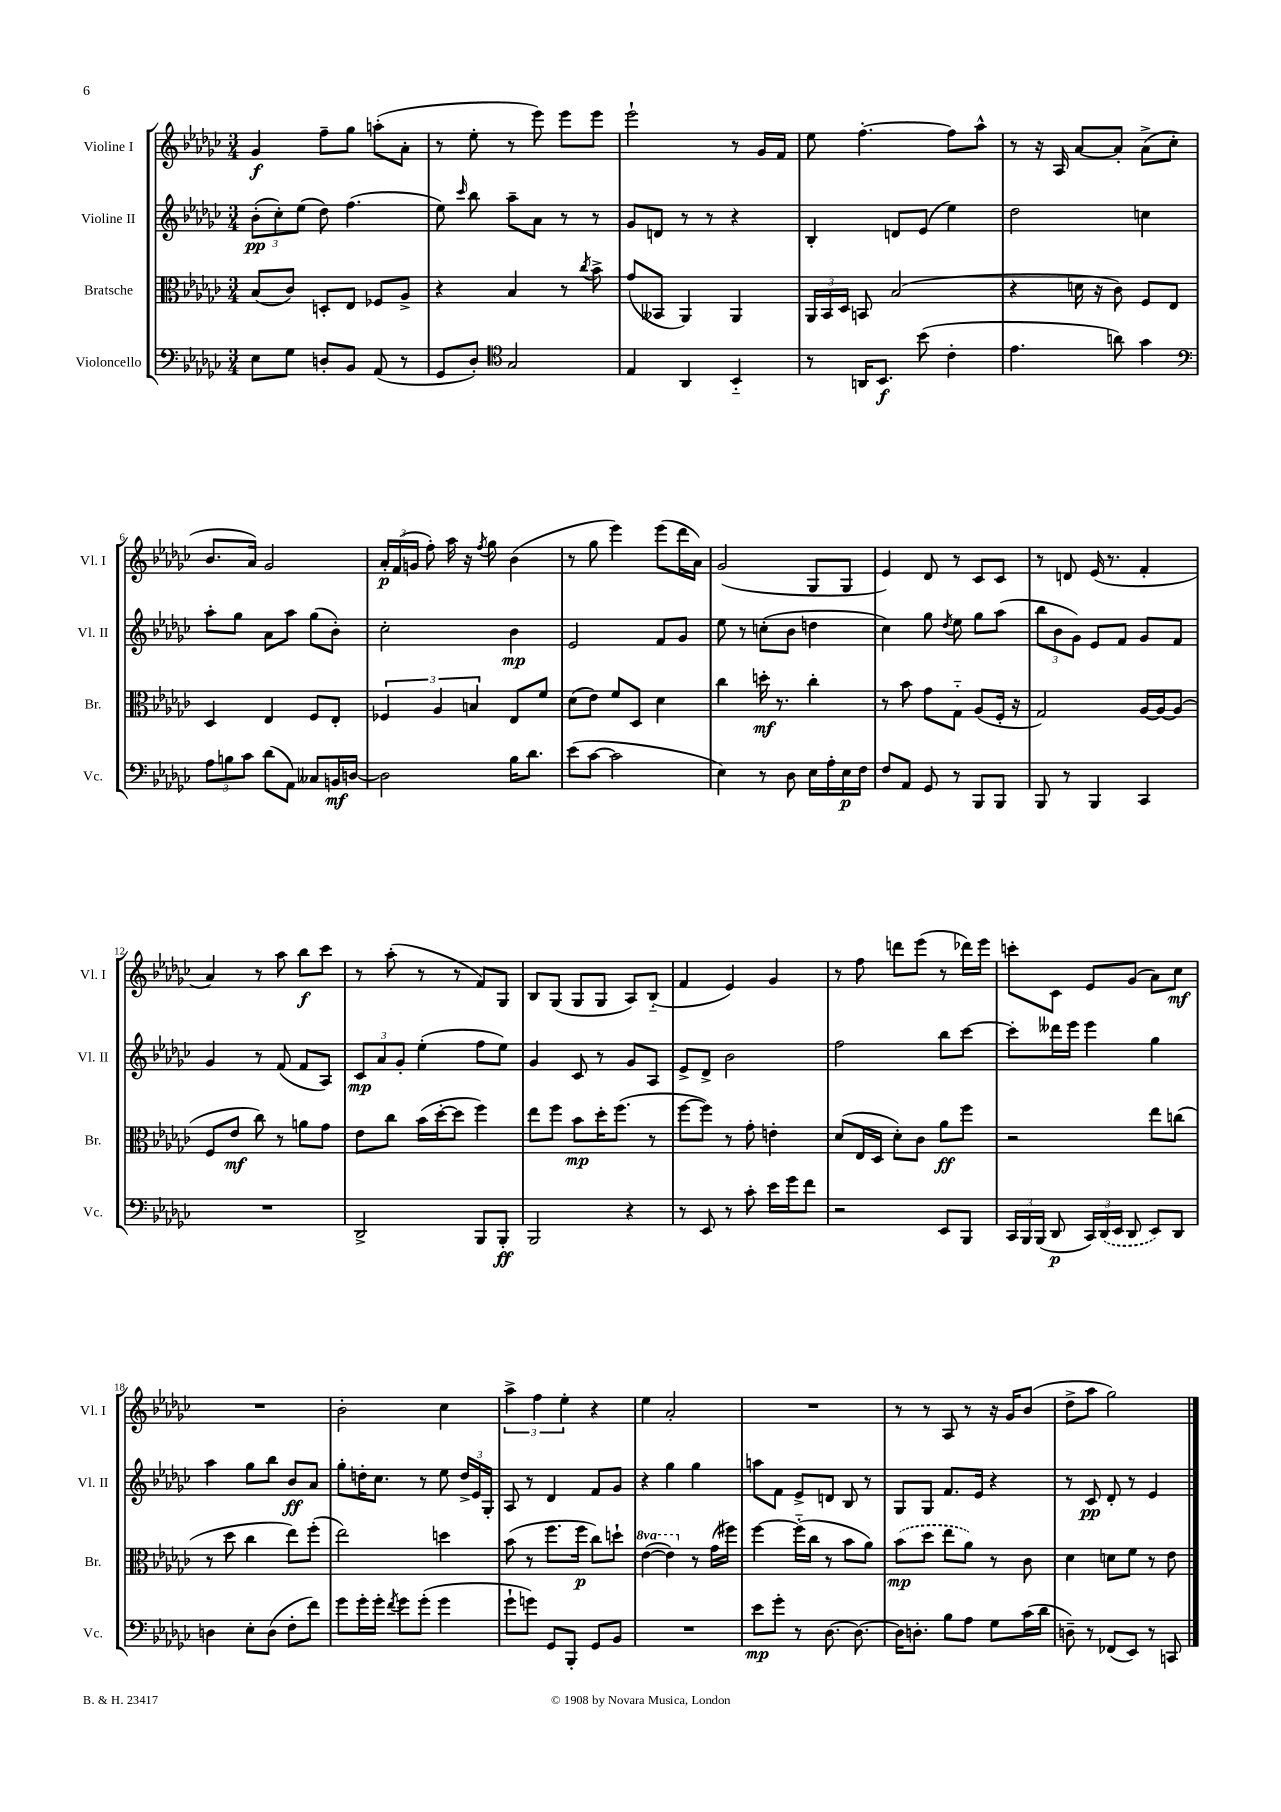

**kern	**dynam	**kern	**dynam	**kern	**dynam	**kern	**dynam
*part4	*part4	*part3	*part3	*part2	*part2	*part1	*part1
*staff4	*staff4	*staff3	*staff3	*staff2	*staff2	*staff1	*staff1
*I"Violoncello	*	*I"Bratsche	*	*I"Violine II	*	*I"Violine I	*
*I'Vc.	*	*I'Br.	*	*I'Vl. II	*	*I'Vl. I	*
*clefF4	*	*clefC3	*	*clefG2	*	*clefG2	*
*k[b-e-a-d-g-c-]	*	*k[b-e-a-d-g-c-]	*	*k[b-e-a-d-g-c-]	*	*k[b-e-a-d-g-c-]	*
*M3/4	*	*M3/4	*	*M3/4	*	*M3/4	*
=1	=1	=1	=1	=1	=1	=1	=1
8E-\L	.	(8B-/L	.	(12b-'\L	pp	4g-/	f
.	.	.	.	12cc-'\)	.	.	.
8G-\J	.	8c-/J)	.	.	.	.	.
.	.	.	.	(12ee-\J	.	.	.
8Dn'/L	.	8Dn'/L	.	8dd-\)	.	8ff~\L	.
8BB-/J	.	8E-/J	.	(4.ff\	.	8gg-\J	.
(8AA-/	.	8F-X/L	.	.	.	(8aan'\L	.
8r	.	8A-^/J	.	.	.	8a-'\J	.
=2	=2	=2	=2	=2	=2	=2	=2
8GG-/L	.	4r	.	8ee-\)	.	8r	.
.	.	.	.	16qqccc-/	.	.	.
8D-'/J)	.	.	.	8bb-\	.	8ee-'\	.
*clefC4	*	*	*	*	*	*	*
2G-/	.	4B-/	.	8aa-~\L	.	8r	.
.	.	.	.	8a-\J	.	8eee-\)	.
.	.	8r	.	8r	.	8eee-\L	.
.	.	8qcc-/	.	.	.	.	.
.	.	8b-^\	.	8r	.	8eee-\J	.
=3	=3	=3	=3	=3	=3	=3	=3
4E-/	.	(8g-/L	.	8g-/L	.	2eee-`\	.
.	.	8BB--X/J	.	8dn/J	.	.	.
4AA-/	.	4AA-/)	.	8r	.	.	.
.	.	.	.	8r	.	.	.
4BB-/	.	4AA-/	.	4r	.	8r	.
.	.	.	.	.	.	16g-/LL	.
.	.	.	.	.	.	16f/JJ	.
=4	=4	=4	=4	=4	=4	=4	=4
8r	.	24AA-/LL	.	4B-'/	.	8ee-\	.
.	.	24BB-/	.	.	.	.	.
.	.	24D-/JJ	.	.	.	.	.
16AAn/KL	.	8BBn/	.	.	.	[4.ff'\	.
8.BB-/J	f	.	.	.	.	.	.
.	.	(2B-/	.	8dn/L	.	.	.
(8b-\	.	.	.	(8e-/J	.	.	.
4c-'\	.	.	.	4ee-\)	.	8ff\L]	.
.	.	.	.	.	.	8aa-^^\J	.
=5	=5	=5	=5	=5	=5	=5	=5
4.e-\	.	4r	.	2dd-\	.	8r	.
.	.	.	.	.	.	16r	.
.	.	.	.	.	.	16A-/	.
.	.	16dn\	.	.	.	[8a-/L	.
.	.	16r	.	.	.	.	.
8an\)	.	8c-\)	.	.	.	8a-'/J]	.
4g-\	.	8F/L	.	4ccn\	.	(8a-^\L	.
.	.	8E-/J	.	.	.	8cc-'\J	.
!!LO:LB:g=z
=6	=6	=6	=6	=6	=6	=6	=6
*clefF4	*	*	*	*	*	*	*
12A-\L	.	4D-/	.	8aa-'\L	.	8.b-/L	.
12Bn\	.	.	.	.	.	.	.
.	.	.	.	8gg-\J	.	.	.
12c-\J	.	.	.	.	.	.	.
.	.	.	.	.	.	16a-/Jk)	.
(8d-\L	.	4E-/	.	8a-\L	.	2g-/	.
8AA-\J)	.	.	.	8aa-\J	.	.	.
8C--X/L	.	8F/L	.	(8gg-\L	.	.	.
16BBn/L	mf	8E-'/J	.	8b-'\J)	.	.	.
[16Dn/JJ	.	.	.	.	.	.	.
=7	=7	=7	=7	=7	=7	=7	=7
2D\]	.	6F-X/	.	2cc-'\	.	24a-'/LL	p
.	.	.	.	.	.	(24f/	.
.	.	.	.	.	.	24gn/JJ	.
.	.	.	.	.	.	8ff'\)	.
.	.	6A-/	.	.	.	.	.
.	.	.	.	.	.	16aa-\	.
.	.	.	.	.	.	16r	.
.	.	6Bn/	.	.	.	.	.
.	.	.	.	.	.	8qff/	.
.	.	.	.	.	.	8gg-\	.
16B-\KL	.	8E-/L	.	4b-\	mp	(4b-\	.
8.d-\J	.	.	.	.	.	.	.
.	.	8f/J	.	.	.	.	.
=8	=8	=8	=8	=8	=8	=8	=8
(8e-\L	.	(8d-\L	.	2e-/	.	8r	.
[8c-\J	.	8e-\J)	.	.	.	8gg-\	.
2c-\]	.	8f/L	.	.	.	4eee-\)	.
.	.	8D-/J	.	.	.	.	.
.	.	4d-\	.	8f/L	.	(8eee-\L	.
.	.	.	.	8g-/J	.	16ddd-\L	.
.	.	.	.	.	.	16a-\JJ)	.
=9	=9	=9	=9	=9	=9	=9	=9
4E-\)	.	4cc-\	.	8ee-\	.	(2g-/	.
.	.	.	.	8r	.	.	.
8r	.	16ddn'\	mf	(8ccn'\L	.	.	.
.	.	8.r	.	.	.	.	.
8D-\	.	.	.	8b-\J	.	.	.
16E-\LL	.	4cc-'\	.	4ddn\	.	8G-/L	.
16A-'\	.	.	.	.	.	.	.
16E-\	p	.	.	.	.	8G-/J	.
16F\JJ	.	.	.	.	.	.	.
=10	=10	=10	=10	=10	=10	=10	=10
8F/L	.	8r	.	4cc-\)	.	4e-/)	.
8AA-/J	.	8b-\	.	.	.	.	.
8GG-/	.	8g-\L	.	8gg-\	.	8d-/	.
.	.	.	.	8qdd-/	.	.	.
8r	.	8G-\J	.	8ee-\	.	8r	.
8BBB-/L	.	(8A-/L	.	8gg-\L	.	8c-/L	.
8BBB-/J	.	16F'/Jk	.	(8aa-\J	.	8c-/J	.
.	.	16r	.	.	.	.	.
=11	=11	=11	=11	=11	=11	=11	=11
8BBB-/	.	2G-/)	.	12bb-\L	.	8r	.
.	.	.	.	12b-\	.	.	.
8r	.	.	.	.	.	8dn/	.
.	.	.	.	12g-\J)	.	.	.
4BBB-/	.	.	.	8e-/L	.	(16e-/	.
.	.	.	.	.	.	8.r	.
.	.	.	.	8f/J	.	.	.
4CC-/	.	[16A-/LL	.	8g-/L	.	4f'/	.
.	.	16A-/J_	.	.	.	.	.
.	.	(8A-/J]	.	8f/J	.	.	.
!!LO:LB:g=z
=12	=12	=12	=12	=12	=12	=12	=12
2.r	.	8F/L	.	4g-/	.	4a-/)	.
.	.	8e-/J	mf	.	.	.	.
.	.	8cc-\)	.	8r	.	8r	.
.	.	8r	.	(8f/	.	8aa-\	.
.	.	8an\L	.	8f/L	.	8bb-\L	f
.	.	8g-\J	.	8A-/J)	.	8ccc-\J	.
=13	=13	=13	=13	=13	=13	=13	=13
2DD-^/	.	8e-\L	.	12c-/L	mp	8r	.
.	.	.	.	12a-/	.	.	.
.	.	8cc-\J	.	.	.	(8aa-'\	.
.	.	.	.	12g-'/J	.	.	.
.	.	(16b-\LL	.	(4ee-'\	.	8r	.
.	.	[16dd-'\J	.	.	.	.	.
.	.	8dd-\J]	.	.	.	8r	.
8BBB-/L	.	4ff\)	.	8ff\L	.	8f/L)	.
8BBB-'/J	ff	.	.	8ee-\J)	.	8G-/J	.
=14	=14	=14	=14	=14	=14	=14	=14
2BBB-/	.	8ee-\L	.	4g-/	.	8B-/L	.
.	.	8ff\J	.	.	.	(8G-/J	.
.	.	8b-\L	mp	8c-/	.	8G-/L	.
.	.	16dd-'\K	.	8r	.	8G-/J	.
.	.	(8.ff\J	.	.	.	.	.
4r	.	.	.	8g-/L	.	8A-/L)	.
.	.	8r	.	8A-/J	.	(8B-/J	.
=15	=15	=15	=15	=15	=15	=15	=15
8r	.	[8ff\L	.	8e-^/L	.	4f/	.
8EE-/	.	8ff\J])	.	8d-^/J	.	.	.
8r	.	8r	.	2b-\	.	4e-/)	.
8c-'\	.	8g-'\	.	.	.	.	.
16e-\LL	.	4en'\	.	.	.	4g-/	.
16g-\J	.	.	.	.	.	.	.
8f\J	.	.	.	.	.	.	.
=16	=16	=16	=16	=16	=16	=16	=16
2r	.	(8d-/L	.	2ff\	.	8r	.
.	.	16E-/L	.	.	.	8ff\	.
.	.	16D-/JJ	.	.	.	.	.
.	.	8d-'\L)	.	.	.	8dddn\L	.
.	.	8c-\J	.	.	.	(8eee-\J	.
8EE-/L	.	8a-\L	ff	8bb-\L	.	8r	.
8BBB-/J	.	8ff\J	.	[8ccc-\J	.	16ddd-X\LL)	.
.	.	.	.	.	.	16eee-\JJ	.
=17	=17	=17	=17	=17	=17	=17	=17
24CC-/LL	.	2r	.	8ccc-'\L]	.	8cccn'\L	.
24BBB-/	.	.	.	.	.	.	.
(24BBB-/JJ	.	.	.	.	.	.	.
8DD-/	p	.	.	16ddd--X\L	.	8c-\J	.
.	.	.	.	16eee-\JJ	.	.	.
24CC-/LL)	.	.	.	4eee-\	.	8e-/L	.
(24DD-/	.	.	.	.	.	.	.
24EE-/JJ	.	.	.	.	.	.	.
8DD-/	.	.	.	.	.	(8g-/J	.
8EE-/L)	.	8ee-\L	.	4gg-\	.	8a-\L)	.
8DD-/J	.	(8ccn\J	.	.	.	8cc-\J	mf
!!LO:LB:g=z
=18	=18	=18	=18	=18	=18	=18	=18
4Dn\	.	8r	.	4aa-\	.	2.r	.
.	.	8dd-\	.	.	.	.	.
8E-'\L	.	4cc-\	.	8gg-\L	.	.	.
(8D\J	.	.	.	8bb-\J	.	.	.
8F'\L	.	8ee-\L)	.	8b-/L	ff	.	.
8f\J)	.	(8ff'\J	.	8a-/J	.	.	.
=19	=19	=19	=19	=19	=19	=19	=19
8g-\L	.	2ee-\)	.	8gg-'\L	.	2b-'\	.
16g-'\L	.	.	.	16ddn'\K	.	.	.
16g-'\JJ	.	.	.	8.cc-\J	.	.	.
8qf/	.	.	.	.	.	.	.
8g-\L	.	.	.	.	.	.	.
(8g-'\J	.	.	.	8r	.	.	.
4g-\	.	4ddn\	.	8ee-\	.	4cc-\	.
.	.	.	.	24dd^/LL	.	.	.
.	.	.	.	24e-/	.	.	.
.	.	.	.	24G-'/JJ	.	.	.
=20	=20	=20	=20	=20	=20	=20	=20
8g-`\L	.	(8b-\	.	8A-/	.	6aa-^\	.
8gn\J)	.	8r	.	8r	.	.	.
.	.	.	.	.	.	6ff\	.
8GG-/L	.	8.ff\L	.	4d-/	.	.	.
.	.	.	.	.	.	6ee-'\	.
8BBB-'/J	.	.	.	.	.	.	.
.	.	16ff\Jk	p	.	.	.	.
8GG-/L	.	8cc-\L)	.	8f/L	.	4r	.
8BB-/J	.	8ddn`\J	.	8g-/J	.	.	.
=21	=21	=21	=21	=21	=21	=21	=21
*	*	*8va	*	*	*	*	*
2.r	.	([4ee-\	.	4r	.	4ee-\	.
.	.	4ee-\])	.	4gg-\	.	2a-'/	.
*	*	*X8va	*	*	*	*	*
.	.	8r	.	4gg-\	.	.	.
.	.	(16g-\LL	.	.	.	.	.
.	.	16ff#X\JJ)	.	.	.	.	.
=22	=22	=22	=22	=22	=22	=22	=22
8e-\L	mp	[4ff\	.	8aan\L	.	2.r	.
8g-'\J	.	.	.	8f\J	.	.	.
8r	.	(16ff\LL]	.	8e-^/L	.	.	.
.	.	16cc-\JJ	.	.	.	.	.
[8.D-\	.	8r	.	8dn/J	.	.	.
.	.	8b-\L	.	8B-/	.	.	.
8.D-\_	.	.	.	.	.	.	.
.	.	8a-\J)	.	8r	.	.	.
=23	=23	=23	=23	=23	=23	=23	=23
16D-\KL]	.	(8b-\L	mp	8G-/L	.	8r	.
8.Dn'\J	.	.	.	.	.	.	.
.	.	8dd-\J	.	8G-/J	.	8r	.
8B-\L	.	8ee-\L	.	8.f/L	.	8A-/	.
8A-\J	.	8a-\J)	.	.	.	8r	.
.	.	.	.	16e-/Jk	.	.	.
8G-\L	.	8r	.	4r	.	16r	.
.	.	.	.	.	.	16g-/KL	.
(16c-\L	.	8c-\	.	.	.	(8b-/J	.
16d-\JJ	.	.	.	.	.	.	.
=24	=24	=24	=24	=24	=24	=24	=24
8Dn~\)	.	4d-\	.	8r	.	8dd-^\L	.
8r	.	.	.	8c-/	pp	8aa-\J	.
(8FF-X/L	.	8dn\L	.	8d-'/	.	2gg-\)	.
8EE-/J)	.	8f\J	.	8r	.	.	.
8r	.	8r	.	4e-/	.	.	.
8CCn/	.	8e-\	.	.	.	.	.
==	==	==	==	==	==	==	==
*-	*-	*-	*-	*-	*-	*-	*-
